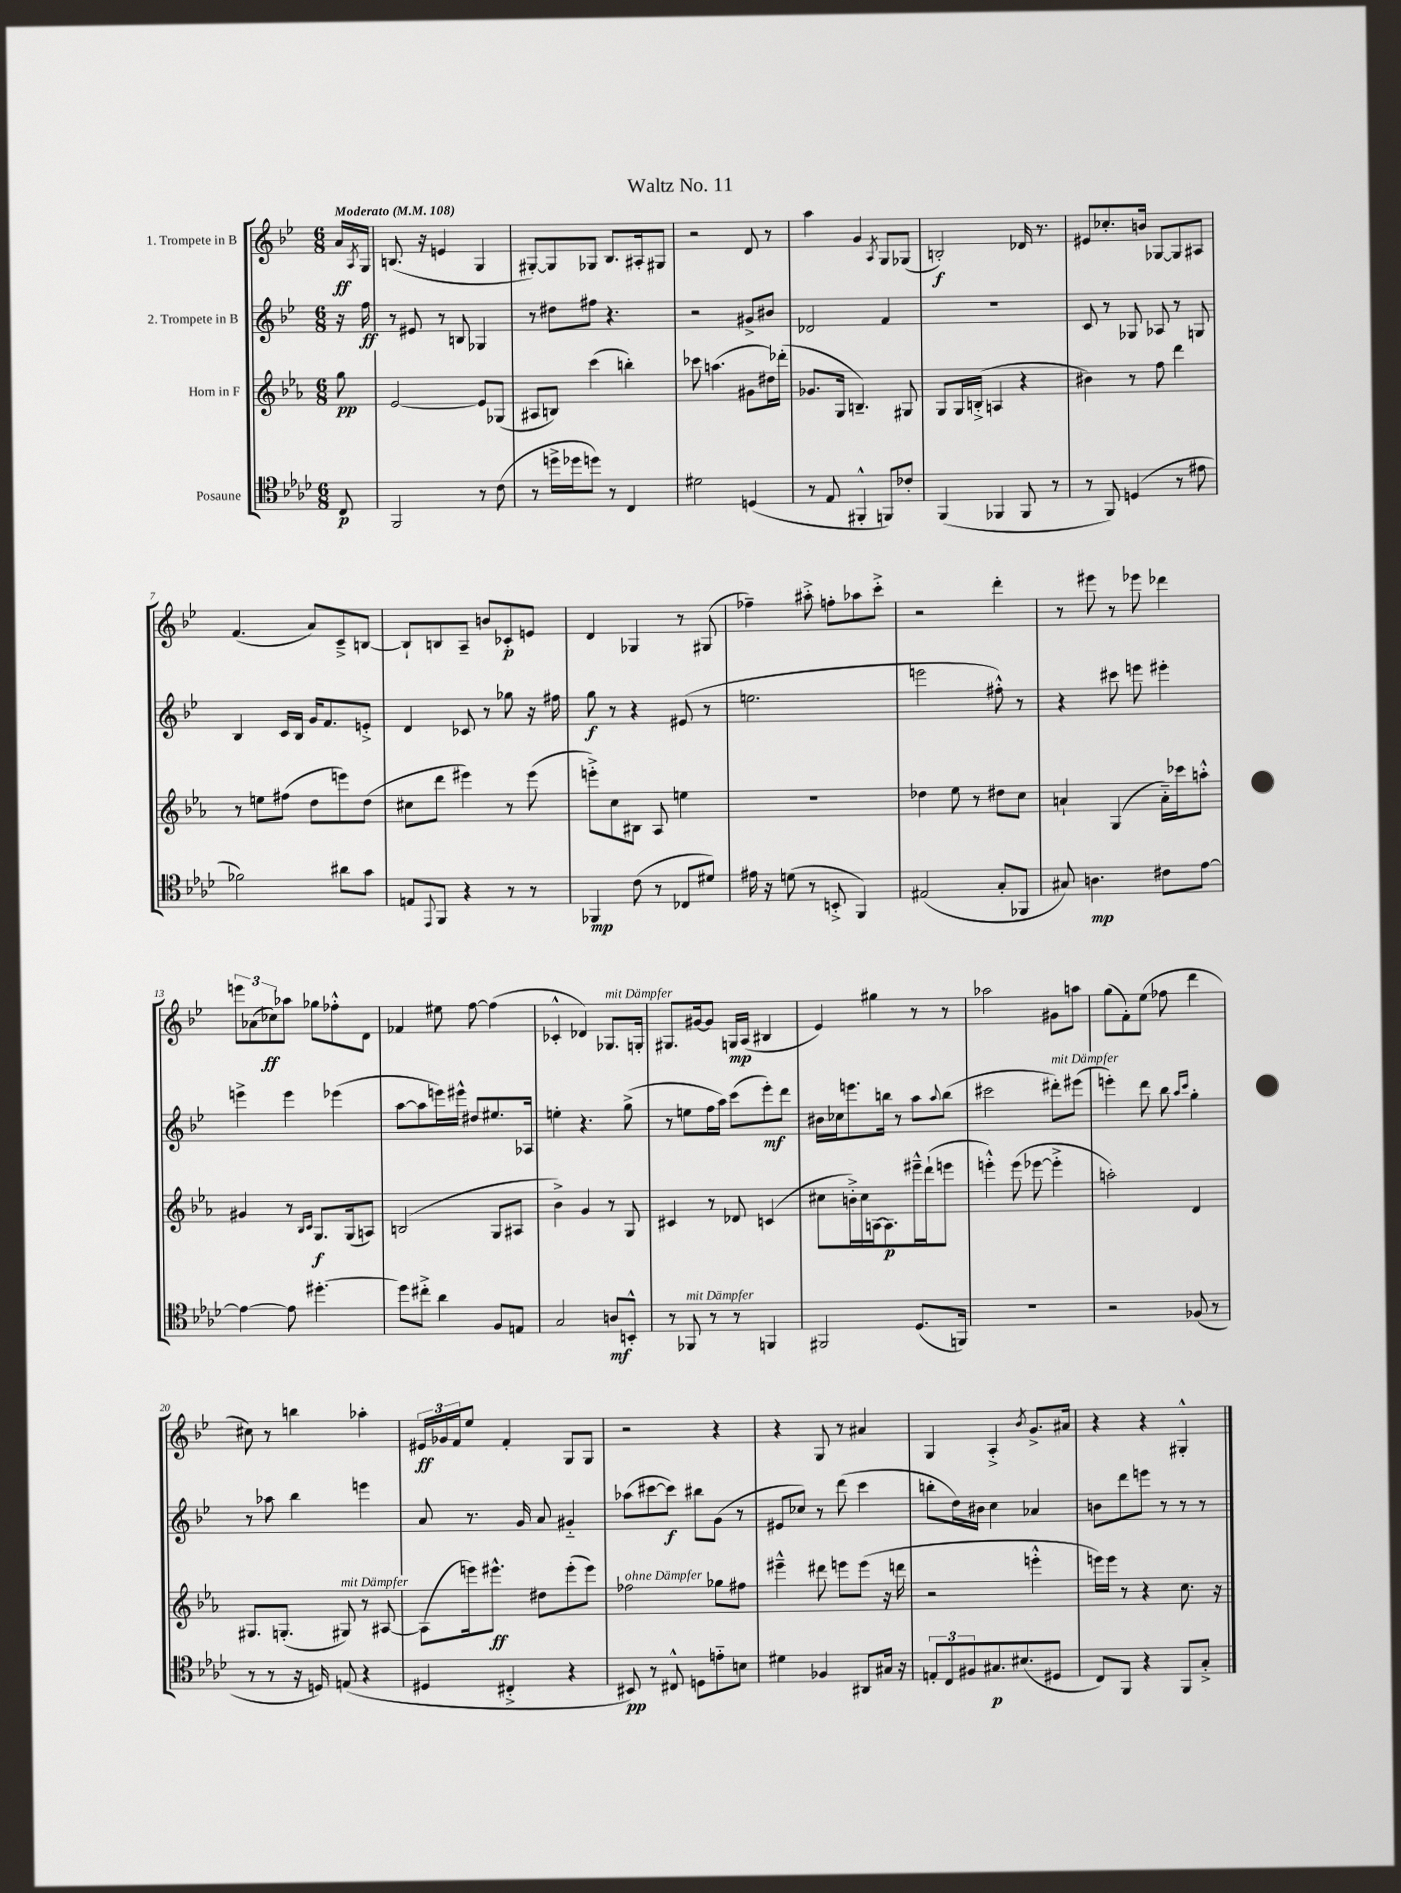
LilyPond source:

\header { title = "Waltz No. 11" }
<<
\new StaffGroup <<
\new Staff = "s0" \with { instrumentName = "1. Trompete in B" } {
    \clef treble \key bes \major \numericTimeSignature \time 6/8 \partial 8 \tempo "Moderato" 4 = 108
    a'16\ff \acciaccatura { a8 } g16 |
    b8.( r16 e'4 g4 |
    gis8~-.) gis8 ges8 bes8. ais16-. gis8 |
    r2 d'8 r8 |
    a''4 g'4 \acciaccatura { a8 } g8 ges8( |
    b2-.\f) des'16 r8. |
    eis'8 ces''8.-. b'16 ges8~ ges8 ais8 |
    f'4.( a'8) c'8---> b8~ |
    b8-! b8 a8-- b'8 ces'8-.\p e'8 |
    d'4 ges4 r8 gis8( |
    fes''4--) ais''8-.-> f''8-. aes''8 c'''8-.-> |
    r2 d'''4-. |
    r8 eis'''8 r8 ees'''8 des'''4 |
    \tuplet 3/2 { e'''8 aes'8( ces''8\ff) } aes''8 ges''8 fes''8-.-^ d'8 |
    fes'4 eis''8 f''8~ f''4( |
    ces'4-.-^ des'4) ges8.^\markup { \italic "mit Dämpfer" } g16-. |
    gis8. gis'16~ gis'8 g16\mp a16( bis4 |
    ees'4) gis''4 r8 r8 |
    aes''2 gis'8 a''8 |
    g''8( f'8-.) ees''8( fes''8 d'''4 |
    cis''8) r8 b''4 aes''4-. |
    \tuplet 3/2 { eis'16\ff ges'16 f'16 } ees''8 f'4-. g8 g8 |
    r2 r4 |
    r4 g8 r8 ais'4 |
    g4 a4-.-> \acciaccatura { bes'8 } g'8.-> ais'16 |
    r4 r4 gis4-.-^ \bar "|." |
}
\new Staff = "s1" \with { instrumentName = "2. Trompete in B" } {
    \clef treble \key bes \major \numericTimeSignature \time 6/8 \partial 8
    r16 f''16\ff |
    r8 eis'8 r8 b8 ges4 |
    r8 dis''8 fis''8 r4. |
    r2 gis'8-> bis'8 |
    des'2 f'4 |
    r2. |
    c'8 r8 ges8 aes8 r8 g8 |
    bes4 c'16 bes16 g'16 f'8. e'8-.-> |
    d'4 ces'8 r8 ges''8 r16 fis''16 |
    g''8\f r8 r4 eis'8( r8 |
    e''2. |
    e'''2 fis''8-.-^) r8 |
    r4 cis'''8 e'''8 eis'''4-. |
    e'''4-> e'''4 ees'''4( |
    a''8~ a''8 e'''16) eis'''16-^ dis''8 eis''8. aes16 |
    e''4-. r4. g''8->( |
    r8 e''8 f''16 a''16) c'''8( ees'''8-.\mf) d'''8 |
    bis'16 ces''16 e'''8. b''16 r8 a''8 \appoggiatura { a''8 } b''8( |
    cis'''2 dis'''8-.^\markup { \italic "mit Dämpfer" }) eis'''8( |
    e'''4-.) d'''8 bes''8 \grace { a''16 c'''16 } g''4-. |
    r8 aes''8 bes''4 e'''4 |
    a'8 r8. g'16 a'8 gis'4-_ |
    aes''8( cis'''8~ cis'''8\f) bis''8 g'8( r8 |
    eis'8 ces''8) r8 d'''8( c'''4 |
    b''8-. d''16) bis'16 c''4 aes'4 |
    b'8 d'''8 e'''8 r8 r8 r8 \bar "|." |
}
\new Staff = "s2" \with { instrumentName = "Horn in F" } {
    \clef treble \key ees \major \numericTimeSignature \time 6/8 \partial 8
    g''8\pp |
    ees'2~ ees'8 ges8( |
    ais8 b8) c'''4( b''4-.) |
    ces'''8 a''4.( gis'8 dis''16) des'''16-.( |
    ges'8. g16 b4.--) gis8 |
    g8 g16 b16-.->( a4 r4 |
    bis'4) r8 f''8 d'''4 |
    r8 e''8 fis''8( d''8 e'''8) d''8( |
    cis''8 d'''8 eis'''4) r8 eis'''8( |
    e'''8-.->) c''8 bis8 aes8 e''4 |
    R2. |
    des''4 ees''8 r8 dis''8 c''8 |
    a'4-! g4( a'16-_) ces'''16 a''8-.-^ |
    gis'4 r8 \grace { bes16 c'16 } g8.\f g16( a8) |
    b2( g8 ais8 |
    bes'4->) g'4 r8 g8 |
    cis'4 r8 des'8 c'4( |
    cis''8 b'16-.->) cis''16 a16~ a8.\p eis'''16---^ d'''16-!( e'''8 |
    e'''4-.-^) e'''8( ees'''8~ ees'''4-.-> |
    a''2-.) d'4 |
    gis8. g8.-.( gis8^\markup { \italic "mit Dämpfer" }) r8 ais8~ |
    ais8( e'''16) eis'''8.-^\ff dis''8 eis'''8-.( eis'''8) |
    fes''2^\markup { \italic "ohne Dämpfer" } ges''8 fis''8 |
    eis'''4---^ dis'''8 e'''8 e'''8( r16 d'''16 |
    r2 e'''4-.-^ |
    e'''16) e'''16 r8 r4 c''8. r16 \bar "|." |
}
\new Staff = "s3" \with { instrumentName = "Posaune" } {
    \clef tenor \key aes \major \numericTimeSignature \time 6/8 \partial 8
    c8\p |
    f,2 r8 c'8( |
    r8 d''16-> des''16 d''8) r8 c4 |
    dis'2 d4( |
    r8 ees8 fis,4-.-^ f,8) ces'8-. |
    f,4( fes,4 fes,8 r8 |
    r8 f,8) d4( r8 eis'8 |
    fes'2) ais'8 g'8 |
    e8 \appoggiatura { ees,8 } f,8 r4 r8 r8 |
    fes,4\mp c'8( r8 ces8 dis'8) |
    eis'16 r16 d'8( r8 b,8-.-> f,4) |
    eis2( g8-. fes,8 |
    gis8) a4.\mp cis'8 ees'8~ |
    ees'4~ ees'8 dis''4.~-. |
    dis''8 cis''8-.-> aes'4 f8 e8 |
    g2 a8\mf b,8-.-^ |
    r8 fes,8^\markup { \italic "mit Dämpfer" } r8 r8 f,4 |
    fis,2 des8.( f,16) |
    R2. |
    r2 fes8( r8 |
    r8 r8 r16 d16) e8( r4 |
    dis4 cis4-.-> r4 |
    bis,8\pp) r8 cis8-^ d8 e'8-_ b8 |
    dis'4 fes4 ais,8 gis16 r16 |
    \tuplet 3/2 { e8-. c8 fis8 } gis8.\p bis8.( dis8 |
    c8) f,8 r4 f,8 g8-.-> \bar "|." |
}
>>
>>
